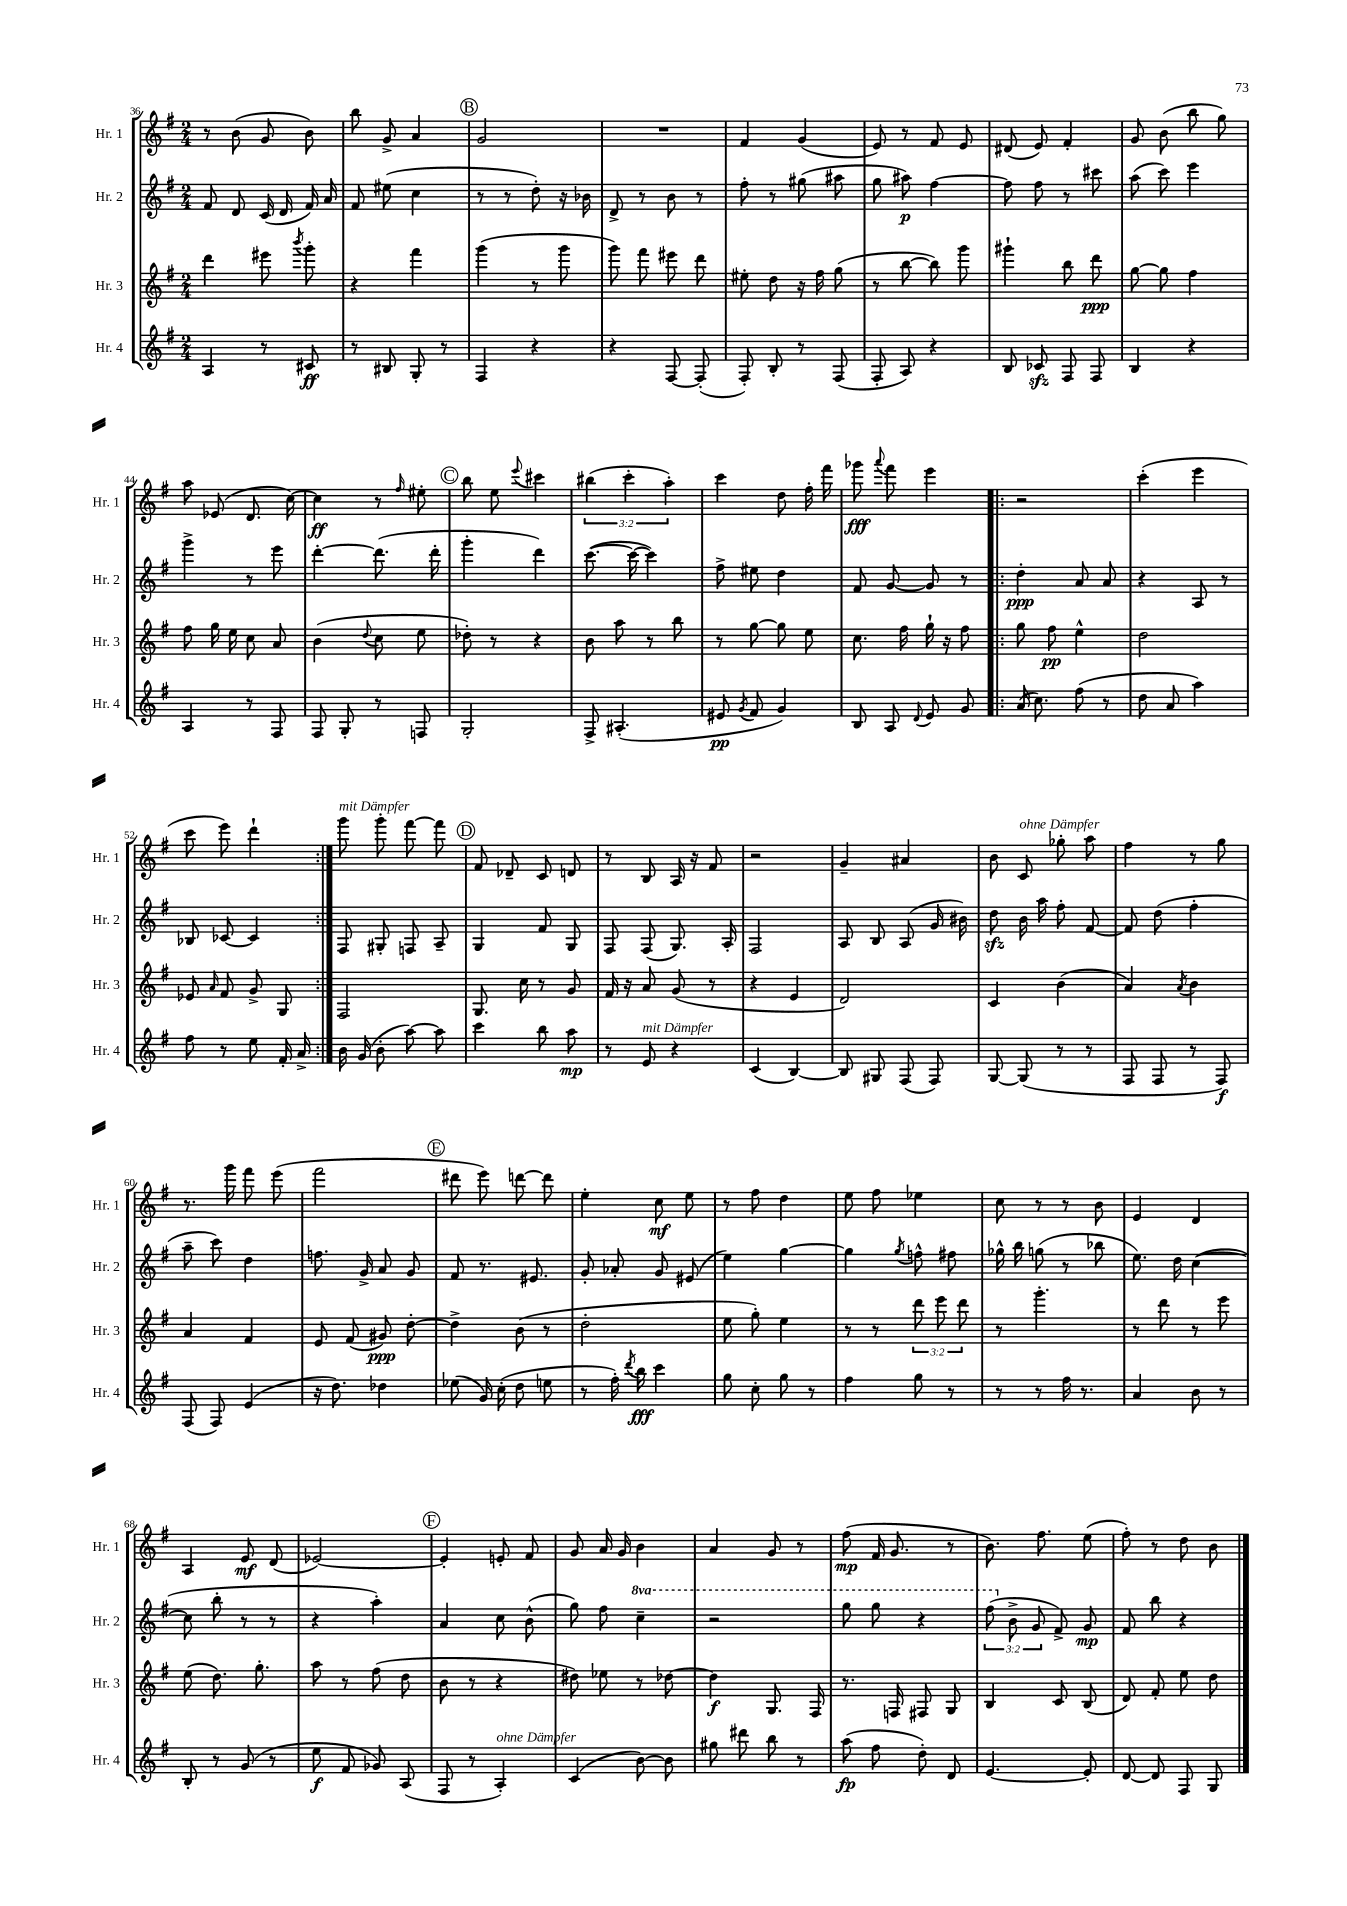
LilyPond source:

<<
\new StaffGroup <<
\new Staff = "s0" \with { instrumentName = "Hr. 1" shortInstrumentName = "Hr. 1" } {
    \clef treble \key g \major \numericTimeSignature \time 2/4 \override Staff.TupletNumber.text = #tuplet-number::calc-fraction-text
    \autoBeamOff r8 b'8( g'8 b'8) |
    b''8 g'8-> a'4 |
    \mark \markup { \circle "B" } g'2 |
    R2 |
    fis'4 g'4( |
    e'8) r8 fis'8 e'8 |
    dis'8( e'8) fis'4-. |
    g'8 b'8( b''8 g''8) |
    a''8 ees'8( d'8. c''16~) |
    c''4\ff r8 \grace { fis''16 } eis''8-. |
    \mark \markup { \circle "C" } b''8 e''8 \appoggiatura { e'''8 } cis'''4 |
    \tuplet 3/2 { bis''4( c'''4-. a''4-.) } |
    c'''4 d''8 fis''16-. fis'''16 |
    ges'''8\fff \appoggiatura { a'''8 } fis'''8 e'''4 |
    \repeat volta 2 { r2 |
    c'''4-.( e'''4 |
    c'''8 e'''8) d'''4-! | }
    g'''8^\markup { \italic "mit Dämpfer" } g'''8-. fis'''8~ fis'''8 |
    \mark \markup { \circle "D" } fis'8 des'8-- c'8 d'8 |
    r8 b8 a16 r16 fis'8 |
    r2 |
    g'4-- ais'4 |
    b'8 c'8^\markup { \italic "ohne Dämpfer" } ges''8-. a''8 |
    fis''4 r8 g''8 |
    r8. g'''16 fis'''8 e'''8( |
    fis'''2 |
    \mark \markup { \circle "E" } dis'''8 e'''8) d'''8~ d'''8 |
    e''4-. c''8\mf e''8 |
    r8 fis''8 d''4 |
    e''8 fis''8 ees''4 |
    c''8 r8 r8 b'8 |
    e'4 d'4 |
    a4 e'8\mf d'8( |
    ees'2~) |
    \mark \markup { \circle "F" } ees'4-. e'8-. fis'8 |
    g'8 a'16 g'16 b'4 |
    a'4 g'8 r8 |
    fis''8\mp( fis'16 g'8. r8 |
    b'8.) fis''8. e''8( |
    fis''8-.) r8 d''8 b'8 \bar "|." |
}
\new Staff = "s1" \with { instrumentName = "Hr. 2" shortInstrumentName = "Hr. 2" } {
    \clef treble \key g \major \numericTimeSignature \time 2/4 \override Staff.TupletNumber.text = #tuplet-number::calc-fraction-text \set Staff.ottavationMarkups = #ottavation-simple-ordinals
    \autoBeamOff fis'8 d'8 c'16( d'16 fis'16) a'16 |
    fis'8 eis''8( c''4 |
    \mark \markup { \circle "B" } r8 r8 d''8-.) r16 bes'16 |
    d'8-> r8 b'8 r8 |
    fis''8-. r8 gis''8( ais''8 |
    g''8 ais''8\p) fis''4~ |
    fis''8 fis''8 r8 cis'''8 |
    a''8( c'''8) e'''4 |
    g'''4-> r8 e'''8 |
    d'''4~-. d'''8.( d'''16-. |
    \mark \markup { \circle "C" } g'''4-. d'''4) |
    c'''8.~( c'''16~ c'''4) |
    fis''8-> eis''8 d''4 |
    fis'8 g'8~ g'8 r8 |
    \repeat volta 2 { d''4-.\ppp a'8 a'8 |
    r4 a8 r8 |
    bes8 ces'8~ ces'4 | }
    fis8 gis8-. f8 a8-- |
    \mark \markup { \circle "D" } g4 fis'8 g8 |
    fis8 fis8( g8.) a16-. |
    fis2 |
    a8 b8 a8( g'16 bis'16) |
    d''8\sfz b'16 a''16 fis''8-. fis'8~ |
    fis'8 d''8( fis''4-. |
    a''8-- c'''8) d''4 |
    f''8. g'16-> a'8 g'8 |
    \mark \markup { \circle "E" } fis'8 r8. eis'8. |
    g'8-. aes'8-. g'8 eis'8( |
    e''4) g''4~ |
    g''4 \acciaccatura { g''8 } f''8-^ fis''8 |
    ges''16-^ b''16 g''8( r8 bes''8 |
    e''8.) d''16 c''4~( |
    c''8 b''8-. r8 r8 |
    r4 a''4-.) |
    \mark \markup { \circle "F" } a'4 c''8 b'8-^( |
    g''8) fis''8 \ottava #1 c'''4-- |
    r2 |
    g'''8 g'''8 r4 |
    \tuplet 3/2 { fis'''8( \ottava #0 b'8-> g'8 } fis'8->) g'8\mp |
    fis'8 b''8 r4 \bar "|." |
}
\new Staff = "s2" \with { instrumentName = "Hr. 3" shortInstrumentName = "Hr. 3" } {
    \clef treble \key g \major \numericTimeSignature \time 2/4 \override Staff.TupletNumber.text = #tuplet-number::calc-fraction-text
    \autoBeamOff d'''4 eis'''8 \acciaccatura { b'''8 } g'''8-. |
    r4 fis'''4 |
    \mark \markup { \circle "B" } g'''4( r8 g'''8 |
    g'''8) fis'''8 eis'''8 d'''8 |
    eis''8-. d''8 r16 fis''16 g''8( |
    r8 b''8~ b''8) g'''8 |
    gis'''4-! b''8 d'''8\ppp |
    g''8~ g''8 fis''4 |
    fis''8 g''16 e''16 c''8 a'8 |
    b'4( \appoggiatura { d''8 } c''8 e''8 |
    \mark \markup { \circle "C" } des''8-.) r8 r4 |
    b'8 a''8 r8 b''8 |
    r8 g''8~ g''8 e''8 |
    c''8. fis''16 g''16-! r16 fis''8 |
    \repeat volta 2 { g''8 fis''8\pp e''4-^ |
    d''2 |
    ees'8 \grace { a'16 } fis'8 g'8-> g8 | }
    fis2 |
    \mark \markup { \circle "D" } g8. c''16 r8 g'8 |
    fis'16 r16 a'8 g'8( r8 |
    r4 e'4 |
    d'2) |
    c'4 b'4( |
    a'4) \acciaccatura { a'8 } b'4 |
    a'4 fis'4 |
    e'8 fis'8( gis'8\ppp) d''8~-. |
    \mark \markup { \circle "E" } d''4-> b'8( r8 |
    d''2-. |
    e''8 g''8-.) e''4 |
    r8 r8 \tuplet 3/2 { d'''8 e'''8 d'''8 } |
    r8 g'''4.-. |
    r8 d'''8 r8 e'''8 |
    e''8( d''8.) g''8.-. |
    a''8 r8 fis''8( d''8 |
    \mark \markup { \circle "F" } b'8 r8 r4 |
    dis''8) ees''8 r8 des''8~ |
    des''4\f g8. fis16 |
    r8. f16 fis8 g8 |
    b4 c'8 b8( |
    d'8) fis'8-. e''8 d''8 \bar "|." |
}
\new Staff = "s3" \with { instrumentName = "Hr. 4" shortInstrumentName = "Hr. 4" } {
    \clef treble \key g \major \numericTimeSignature \time 2/4
    \autoBeamOff a4 r8 cis'8\ff |
    r8 bis8 g8-. r8 |
    \mark \markup { \circle "B" } fis4 r4 |
    r4 fis8~ fis8-.( |
    fis8-.) b8-. r8 fis8( |
    fis8-. a8) r4 |
    b8 ces'8\sfz fis8 fis8 |
    b4 r4 |
    a4 r8 fis8 |
    fis8 g8-. r8 f8 |
    \mark \markup { \circle "C" } g2-. |
    fis8-> ais4.-.( |
    eis'8\pp \acciaccatura { g'8 } fis'8 g'4) |
    b8 a8 \appoggiatura { d'8 } e'8 g'8 |
    \repeat volta 2 { a'16( c''8.) fis''8( r8 |
    d''8 a'8 a''4) |
    fis''8 r8 e''8 fis'16-. a'16-> | }
    b'16 g'16( b'8-. a''8~) a''8 |
    \mark \markup { \circle "D" } c'''4 b''8 a''8\mp |
    r8 e'8^\markup { \italic "mit Dämpfer" } r4 |
    c'4( b4~) |
    b8 gis8 fis8( fis8) |
    g8~ g8( r8 r8 |
    fis8 fis8 r8 fis8\f) |
    fis8( fis8) e'4( |
    r16 d''8.) des''4 |
    \mark \markup { \circle "E" } ees''8( g'16) c''16-.( d''8 e''8 |
    r8 fis''16-.) \acciaccatura { d'''8 } b''16\fff c'''4 |
    g''8 c''8-. g''8 r8 |
    fis''4 g''8 r8 |
    r8 r8 fis''16 r8. |
    a'4 b'8 r8 |
    b8-. r8 g'8( r8 |
    e''8\f fis'8 ges'8) a8( |
    \mark \markup { \circle "F" } fis8 r8 a4-.^\markup { \italic "ohne Dämpfer" }) |
    c'4( b'8~) b'8 |
    gis''8 dis'''8 b''8 r8 |
    a''8\fp( fis''8 d''8-.) d'8 |
    e'4.~ e'8-. |
    d'8~ d'8 fis8 g8 \bar "|." |
}
>>
>>
\layout { \context { \Score currentBarNumber = #36 } }
